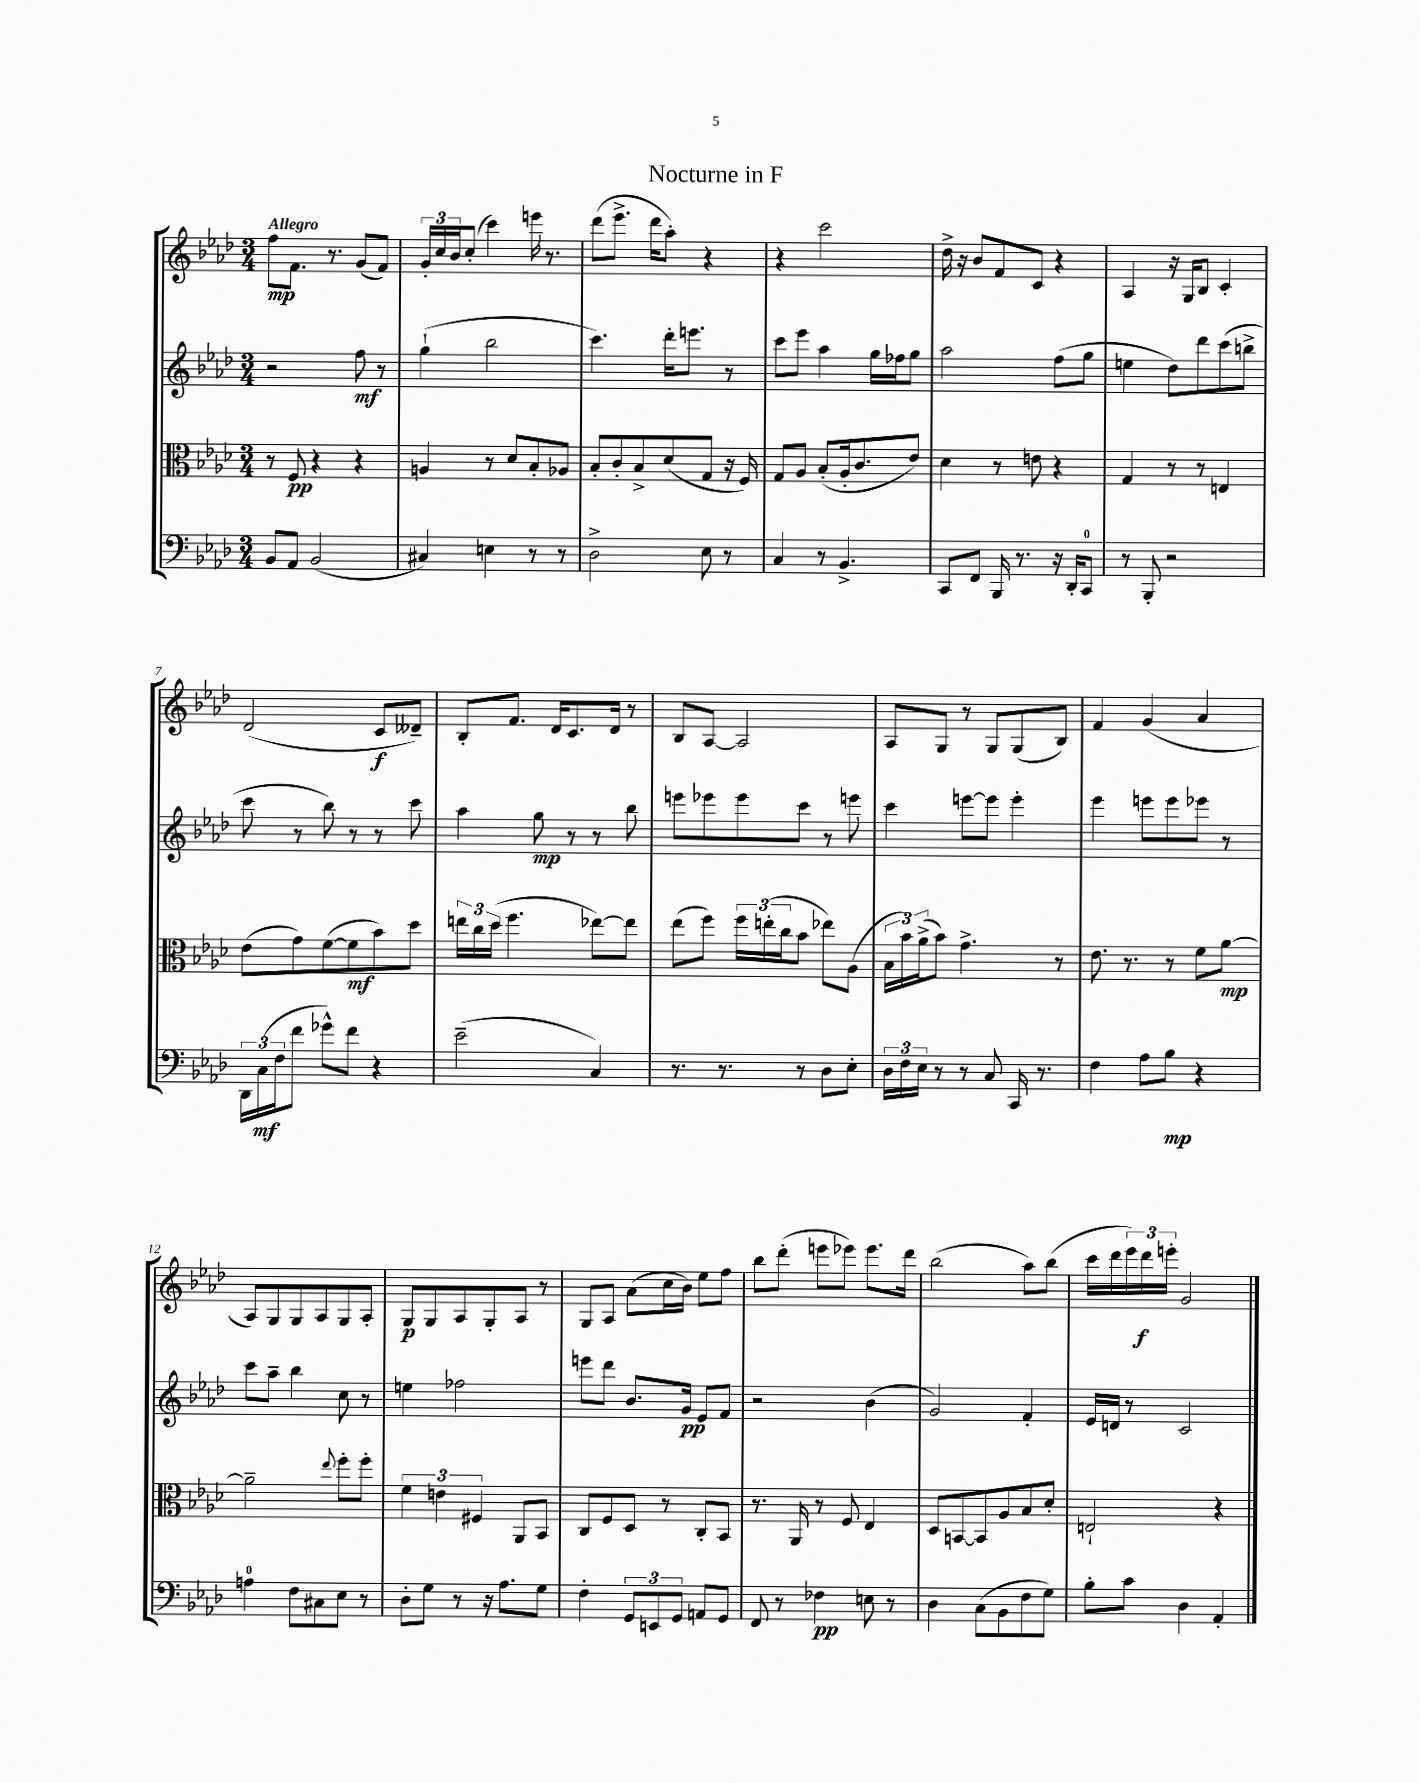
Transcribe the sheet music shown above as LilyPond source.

\header { title = "Nocturne in F" }
<<
\new StaffGroup <<
\new Staff = "s0" {
    \clef treble \key aes \major \numericTimeSignature \time 3/4 \tempo "Allegro"
    f''8\mp f'8. r8. g'8( f'8) |
    \tuplet 3/2 { g'16-. c''16 bes'16 } c''8-.( c'''4) e'''16 r8. |
    des'''8( ees'''8.-> des'''16 aes''8-.) r4 |
    r4 c'''2 |
    des''16-> r16 bes'8 f'8 c'8 r4 |
    aes4 r16 g16 bes8 c'4-. |
    des'2( c'8\f deses'8--) |
    bes8-. f'8. des'16 c'8. des'16 r8 |
    bes8 aes8~ aes2 |
    aes8 g8 r8 g8 g8( bes8) |
    f'4 g'4( aes'4 |
    aes8) g8 g8 aes8 g8 aes8-. |
    g8\p g8 aes8 g8-. aes8 r8 |
    g8 aes8 aes'8( c''16 bes'16) ees''8 f''8 |
    bes''8 des'''8-.( e'''8 ees'''8) ees'''8. des'''16 |
    bes''2( aes''8) bes''8( |
    c'''16 des'''16 \tuplet 3/2 { ees'''16) des'''16\f e'''16-. } g'2 \bar "|." |
}
\new Staff = "s1" {
    \clef treble \key aes \major \numericTimeSignature \time 3/4
    r2 f''8\mf r8 |
    g''4-!( bes''2 |
    c'''4.) des'''16-. e'''8. r8 |
    c'''8 ees'''8 aes''4 g''16 fes''16 g''8 |
    aes''2 f''8( g''8 |
    e''4 des''8) des'''8 c'''8( b''8-> |
    c'''8 r8 bes''8) r8 r8 c'''8 |
    aes''4 g''8\mp r8 r8 bes''8 |
    e'''8 ees'''8 ees'''8 c'''8 r8 e'''8 |
    c'''4 e'''8~ e'''8 e'''4-. |
    ees'''4 e'''8 e'''8 ees'''8 r8 |
    c'''8 aes''8-- bes''4 c''8 r8 |
    e''4 fes''2 |
    e'''8 des'''8 bes'8. g'16\pp ees'8 f'8 |
    r2 bes'4( |
    g'2) f'4-. |
    ees'16 d'16 r8 c'2 \bar "|." |
}
\new Staff = "s2" {
    \clef alto \key aes \major \numericTimeSignature \time 3/4
    r8 f8\pp r4 r4 |
    a4 r8 des'8 bes8-. aes8 |
    bes8-. c'8-. bes8-> des'8( g8 r16 f16) |
    g8 aes8 bes8-.( aes16-. c'8. ees'8) |
    des'4 r8 e'8 r4 |
    g4 r8 r8 e4 |
    ees'8( g'8) f'8~( f'8\mf bes'8) des''8 |
    \tuplet 3/2 { e''16 c''16 des''16( } f''4. ees''8~) ees''8 |
    ees''8( f''8) \tuplet 3/2 { f''16 e''16-.( c''16 } bes'8 ees''8) aes8( |
    \tuplet 3/2 { bes16 bes'16) aes'16->( } bes'8) g'4.-> r8 |
    ees'8. r8. r8 f'8 aes'8~\mp |
    aes'2-- \appoggiatura { ees''8 } f''8-. f''8-. |
    \tuplet 3/2 { f'4 e'4 fis4 } aes,8 bes,8 |
    c8 f8 des8 r8 c8-. bes,8 |
    r8. aes,16 r8 f8 ees4 |
    des8 b,8~ b,8 aes8 bes8 des'8-. |
    e2-! r4 \bar "|." |
}
\new Staff = "s3" {
    \clef bass \key aes \major \numericTimeSignature \time 3/4
    bes,8 aes,8 bes,2( |
    cis4) e4 r8 r8 |
    des2-> ees8 r8 |
    c4 r8 bes,4.-> |
    c,8 f,8 bes,,16 r8. r16 des,16-. c,8-0 |
    r8 bes,,8-. r2 |
    \tuplet 3/2 { des,16 c16\mf( f16 } f'8 ges'8-^) f'8 r4 |
    ees'2--( c4) |
    r8. r8. r8 des8 ees8-. |
    \tuplet 3/2 { des16 f16 ees16 } r8 r8 c8 c,16 r8. |
    f4 aes8 bes8\mp r4 |
    a4-0 f8 cis8 ees8 r8 |
    des8-. g8 r8 r16 aes8. g8 |
    f4-. \tuplet 3/2 { g,8 e,8 g,8 } a,8 g,8 |
    f,8 r8 fes4\pp e8 r8 |
    des4 c8( bes,8 f8 g8) |
    bes8-. c'8 des4 aes,4-. \bar "|." |
}
>>
>>
